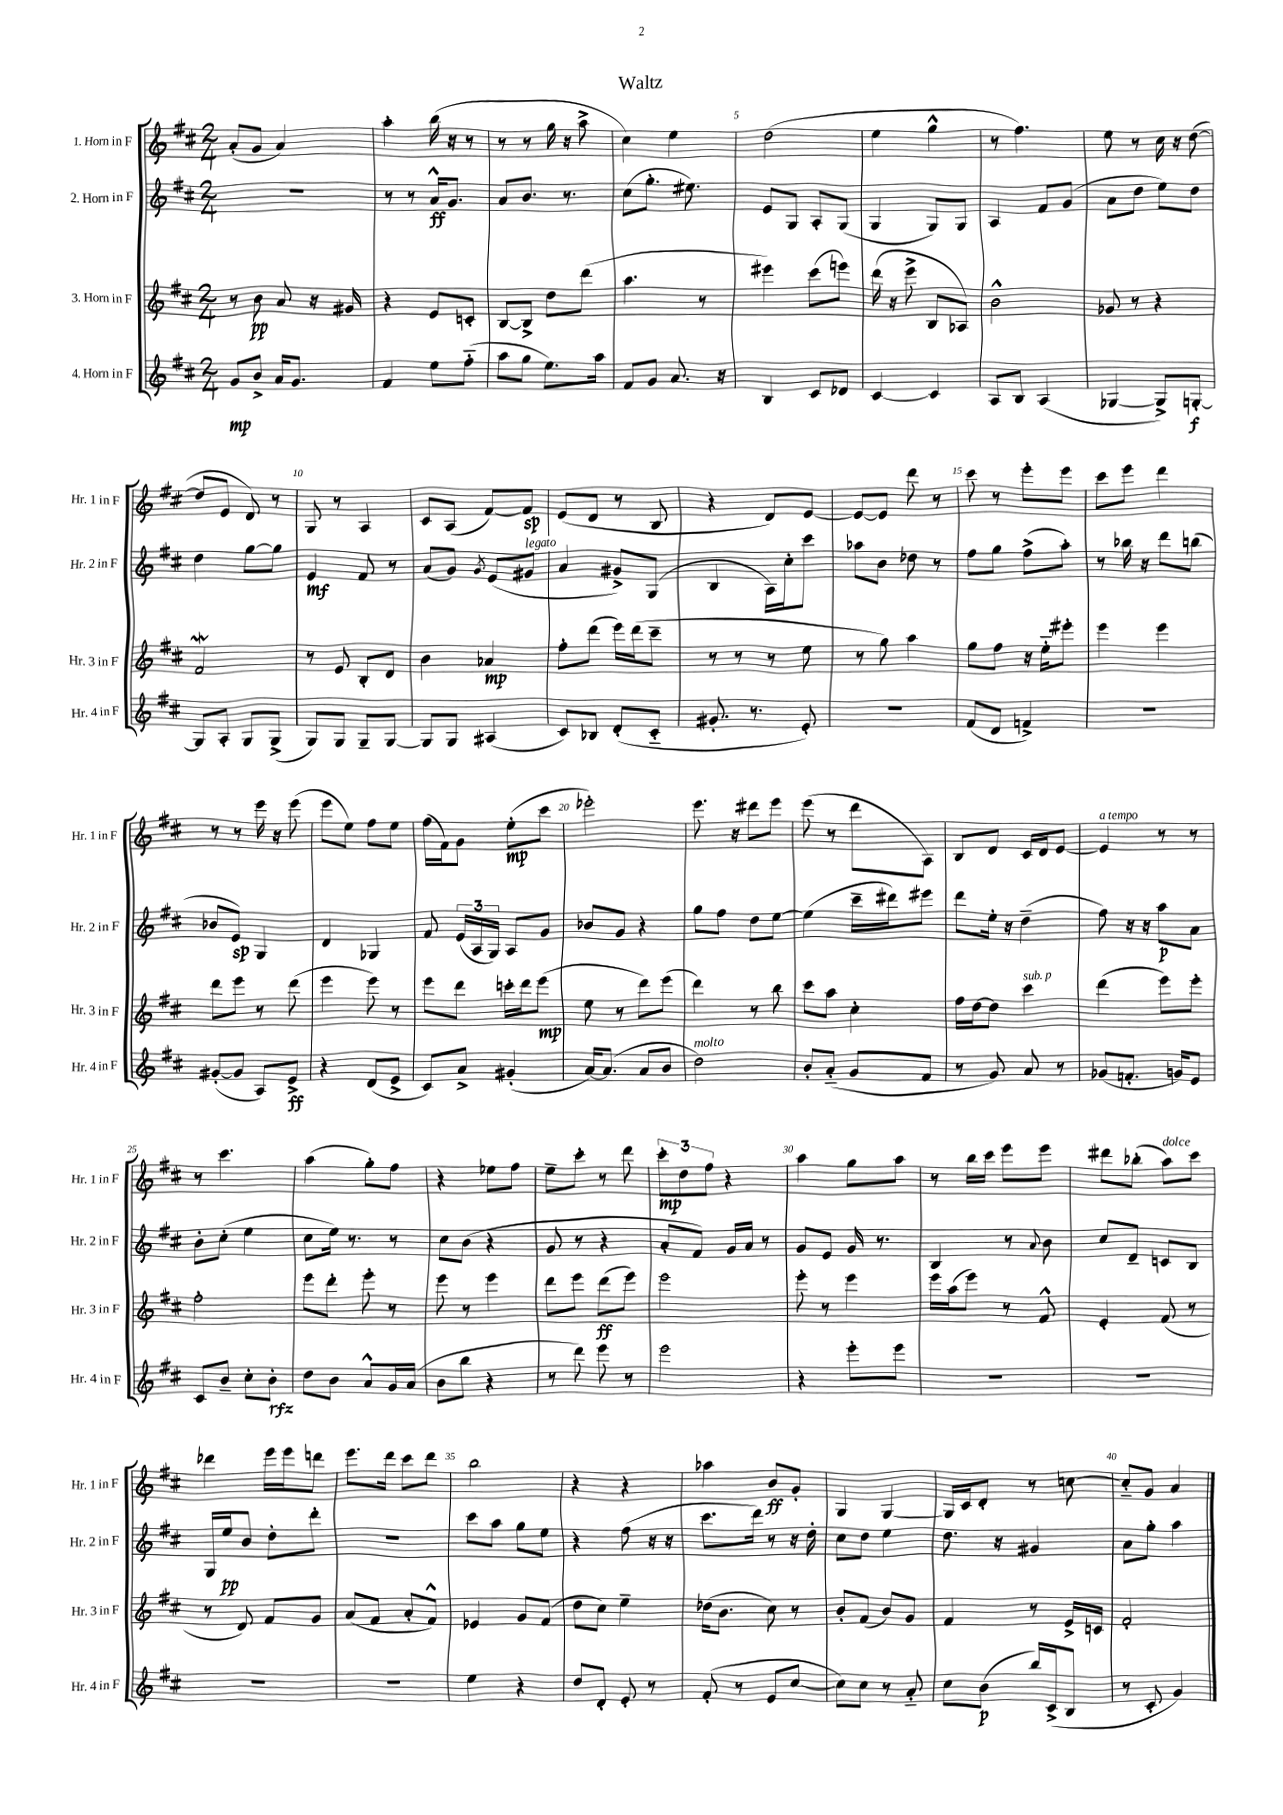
\header { title = "Waltz" }
<<
\new StaffGroup <<
\new Staff = "s0" \with { instrumentName = "1. Horn in F" shortInstrumentName = "Hr. 1 in F" } {
    \clef treble \key d \major \numericTimeSignature \time 2/4
    \autoBeamOff a'8[-.( g'8] a'4) |
    a''4-. b''16( r16 r8 |
    r8 r8 g''16 r16 a''8-> |
    cis''4) e''4 |
    d''2( |
    e''4 g''4-^ |
    r8 fis''4.) |
    e''8 r8 cis''16 r16 d''8~( |
    d''8[ e'8] d'8) r8 |
    g8 r8 a4 |
    cis'8[ a8]( fis'8[~) fis'8]\sp |
    e'8[( d'8] r8 b8 |
    r4 d'8[) e'8]~ |
    e'8[~ e'8] d'''8 r8 |
    cis'''8 r8 e'''8[-. e'''8] |
    cis'''8[ e'''8] d'''4 |
    r8 r8 e'''16 r16 e'''8( |
    e'''8[ e''8]) fis''8[ e''8] |
    fis''16[( fis'16) g'8] e''8[-.\mp( cis'''8] |
    ees'''2-.) |
    e'''8. r16 dis'''8[ e'''8] |
    e'''8( r8 d'''8[ a8]) |
    b8[ d'8] cis'16[ d'16 e'8]~ |
    e'4^\markup { \italic "a tempo" } r8 r8 |
    r8 cis'''4. |
    a''4( g''8[-.) fis''8] |
    r4 ees''8[ fis''8] |
    e''8[-- cis'''8]-. r8 d'''8 |
    \tuplet 3/2 { cis'''8[-.\mp d''8 fis''8] } r4 |
    a''4 g''8[ a''8] |
    r8 b''16[ cis'''16] e'''8[ e'''8] |
    dis'''8[ bes''8]-.( a''8[^\markup { \italic "dolce" }) cis'''8] |
    des'''4 e'''16[ e'''16 d'''8] |
    e'''8.[ d'''16] cis'''8[ d'''8] |
    b''2 |
    r4 r4 |
    aes''4 b'8[\ff g'8]-. |
    g4 g4~ |
    g16[ cis'16 d'8]-. r8 c''8~ |
    c''8[-_ g'8] a'4 \bar "|." |
}
\new Staff = "s1" \with { instrumentName = "2. Horn in F" shortInstrumentName = "Hr. 2 in F" } {
    \clef treble \key d \major \numericTimeSignature \time 2/4
    \autoBeamOff R2 |
    r8 r8 a'16[-^\ff g'8.] |
    a'8[ b'8.] r8. |
    cis''8[( g''8.]-. eis''8.) |
    e'8[ g8] a8[-. g8]( |
    g4 g8[) g8] |
    a4 fis'8[ g'8]( |
    a'8[ d''8] e''8[) d''8] |
    d''4 g''8[~ g''8] |
    e'4\mf fis'8 r8 |
    a'8[( g'8]) \acciaccatura { g'8 } e'8[( gis'8]^\markup { \italic "legato" } |
    a'4 gis'8[->) g8]( |
    b4 a16[) cis''16-. cis'''8] |
    aes''8[ b'8] des''8 r8 |
    fis''8[ g''8] fis''8[->( a''8]-.) |
    r8 bes''16 r16 d'''8[ b''8]( |
    bes'8[ e'8]\sp) g4 |
    d'4 ges4 |
    fis'8 \tuplet 3/2 { e'16[( a16 g16]) } a8[ g'8] |
    bes'8[ g'8] r4 |
    g''8[ fis''8] d''8[ e''8]~ |
    e''4( cis'''16[-- dis'''16) eis'''8] |
    d'''8[ e''16]-. r16 d''4--( |
    fis''8) r16 r16 a''8[\p a'8] |
    b'8[-. cis''8]-.( e''4 |
    cis''8[ e''16]) r8. r8 |
    cis''8[ b'8]( r4 |
    g'8 r8 r4 |
    a'8[-. fis'8]) g'16[ a'16] r8 |
    g'8[ e'8] g'16 r8. |
    b4 r8 \appoggiatura { a'8 } b'8 |
    cis''8[ d'8]-- c'8[ b8] |
    g16[ e''16\pp b'8] d''8[-. d'''8]-. |
    R2 |
    cis'''8[ a''8] g''8[ e''8] |
    r4 fis''8( r16 r16 |
    cis'''8.[ d'''16]) r8 r16 d''16-. |
    cis''8[ d''8] e''4 |
    d''8. r16 gis'4 |
    a'8[ g''8]-. a''4 \bar "|." |
}
\new Staff = "s2" \with { instrumentName = "3. Horn in F" shortInstrumentName = "Hr. 3 in F" } {
    \clef treble \key d \major \numericTimeSignature \time 2/4
    \autoBeamOff r8 b'8\pp a'8 r16 gis'16 |
    r4 e'8[ c'8]-. |
    b8[~ b8]-> d''8[ d'''8]( |
    a''4. r8 |
    eis'''4) cis'''8[( e'''8]) |
    d'''16( r16 e'''8-> b8[ aes8]) |
    b'2-^ |
    ges'8 r8 r4 |
    fis'2\mordent |
    r8 e'8 b8[-. d'8] |
    b'4 aes'4\mp |
    fis''8[-. d'''8]( e'''16[) d'''16( cis'''8]-- |
    r8 r8 r8 e''8 |
    r8 g''8) a''4 |
    g''8[ fis''8] r16 e''16[-_ eis'''8]-. |
    e'''4 e'''4 |
    d'''8[ e'''8] r8 d'''8( |
    e'''4 e'''8) r8 |
    e'''8[ d'''8] c'''16[-. d'''16 e'''8]\mp( |
    e''8 r8 d'''8[) e'''8]( |
    d'''4) r8 b''8 |
    cis'''8[ a''8] cis''4-. |
    fis''16[ d''16~ d''8] cis'''4^\markup { \italic "sub. p" } |
    d'''4( e'''8[) e'''8]-. |
    fis''2-. |
    e'''8[ d'''8]-. e'''8-. r8 |
    e'''8 r8 e'''4 |
    d'''8[ e'''8] d'''8[\ff( e'''8]) |
    e'''2 |
    e'''8-. r8 e'''4 |
    e'''16[ a''16( e'''8]) r8 fis'8-^ |
    e'4-. fis'8( r8 |
    r8 d'8) fis'8[ g'8] |
    a'8[( fis'8] a'8[-. fis'8]-^) |
    ees'4 g'8[ fis'8]( |
    d''8[ cis''8]) e''4-- |
    des''16[( b'8.] cis''8) r8 |
    b'8[-. fis'8]( b'8[) g'8] |
    fis'4 r8 e'16[-> c'16] |
    fis'2-. \bar "|." |
}
\new Staff = "s3" \with { instrumentName = "4. Horn in F" shortInstrumentName = "Hr. 4 in F" } {
    \clef treble \key d \major \numericTimeSignature \time 2/4
    \autoBeamOff g'8[\mp b'8]-> a'16[ g'8.] |
    fis'4 e''8[ fis''8]-_( |
    a''8[ g''8] e''8.[) a''16] |
    fis'8[ g'8] a'8. r16 |
    b4 cis'8[ des'8] |
    cis'4~ cis'4 |
    a8[ b8] a4( |
    ges4~ ges8[->) g8]~-.\f |
    g8[ a8]-. g8[ g8]->( |
    g8[) g8] g8[-- g8]~ |
    g8[ g8] ais4( |
    cis'8[) bes8] d'8[-.( cis'8]-_ |
    gis'8.-. r8. e'8-.) |
    R2 |
    fis'8[( d'8] f'4->) |
    r2 |
    gis'8[~-.( gis'8] a8[) e'8]->\ff |
    r4 d'8[( e'8]-> |
    cis'8[) a'8]-> gis'4-.( |
    a'16[~) a'8.]( a'8[ b'8] |
    d''2^\markup { \italic "molto" }) |
    b'8[-. a'8]-_( g'8[ fis'8] |
    r8 g'8) a'8 r8 |
    ges'8[( f'8.]-. g'16[) e'8] |
    cis'8[ b'8]-- cis''8[-. b'8]-.\rfz |
    d''8[ b'8] a'8[-^ g'16 a'16]( |
    b'8[ b''8] r4 |
    r8 d'''8) e'''8 r8 |
    e'''2 |
    r4 e'''8[-. e'''8] |
    R2 |
    R2 |
    R2 |
    R2 |
    e''4 r4 |
    d''8[ d'8]-. e'8-. r8 |
    fis'8-.( r8 e'8[ cis''8]~ |
    cis''8[) cis''8] r8 a'8-_ |
    cis''8[ b'8]\p( b''16[) cis'16->( b8] |
    r8 cis'8-. g'4) \bar "|." |
}
>>
>>
\layout { \context { \Score \override BarNumber.break-visibility = ##(#f #t #t) barNumberVisibility = #(every-nth-bar-number-visible 5) } }
